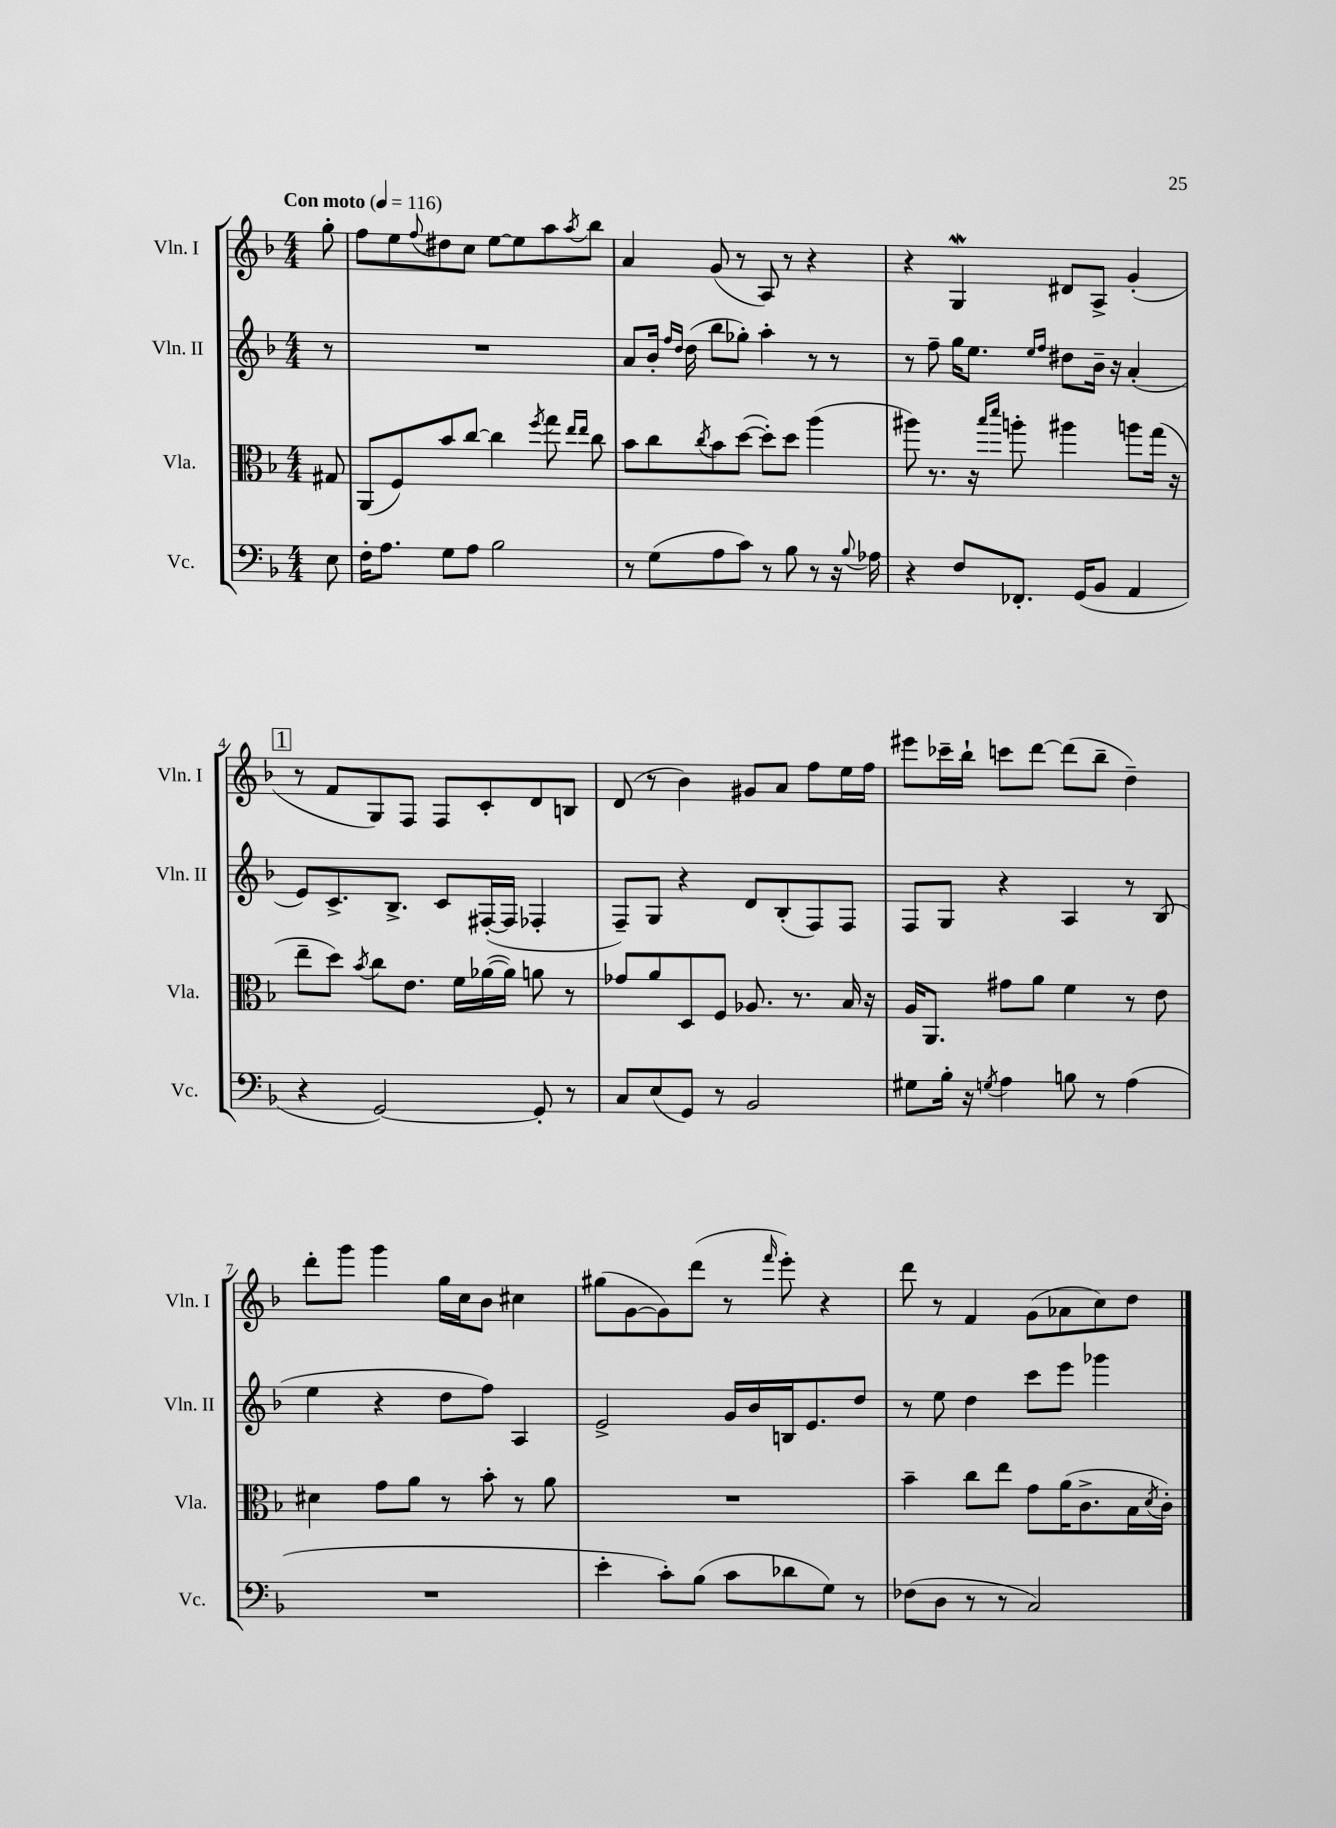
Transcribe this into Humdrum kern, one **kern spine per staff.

**kern	**kern	**kern	**kern
*staff4	*staff3	*staff2	*staff1
*clefF4	*clefC3	*clefG2	*clefG2
*k[b-]	*k[b-]	*k[b-]	*k[b-]
*M4/4	*M4/4	*M4/4	*M4/4
*MM116	*MM116	*MM116	*MM116
8E\	8G#/	8r	8gg'\
=	=	=	=
16F'\LK	(8AA/L	1r	8ff\L
8.A\J	.	.	.
.	8F/)	.	8ee\
.	.	.	8qqff/
8G\L	8b-/	.	8dd#\
8A\J	[8cc/J	.	8cc\J
2B-\	4cc\]	.	[8ee\L
.	.	.	8ee\]
.	8qff/	.	.
.	8gg\	.	8aa\
.	16qqee/LL	.	.
.	16qqee/JJ	.	8qaa/
.	8cc\	.	8bb-\J
=	=	=	=
8r	8b-\L	8a/L	4a/
(8G\L	8cc\	16b-'/Jk	.
.	.	16qqff/LL	.
.	.	16qqdd/JJ	.
.	.	(16dd\	.
.	8qcc/	.	.
8A\	8b-\	8bb-\L	(8g/
8c\J)	([8dd\J	8gg-'\J)	8r
8r	8dd'\]L)	4aa'\	8A/)
8B-\	8dd\J	.	8r
8r	(4aa\	8r	4r
16r	.	8r	.
8qqB-/	.	.	.
16A-\	.	.	.
=	=	=	=
4r	8aa#\)	8r	4r
.	8.r	8ff~\	.
8F/L	.	16gg\LK	4G/
.	16r	8.ee\J	.
.	16qqbb-/LL	.	.
.	16qqddd/JJ	.	.
8.FF-'/J	8aa'\	.	.
.	.	16qqee/LL	.
.	.	16qqff/JJ	.
.	4aa#\	8dd#\L	8d#/L
(16GG/LK	.	.	.
8BB-/J	.	16b-~\Jk	8A^/J
.	.	16r	.
4AA/	8aa\L	(4a'/	(4g'/
.	(16gg\Jk	.	.
.	16r	.	.
=	=	=	=
4r	8ee~\L	8e/L)	8r
.	8dd\J)	8.c^/	8f/L
.	8qb-/	.	.
[2GG/)	8cc\L	.	8G/)
.	.	8.B-^/J	.
.	8.e\J	.	8F/J
.	.	8c/L	8F/L
.	16f\LL	.	.
.	([16a-\	([16F#'/L	8c'/
.	16a-\]JJ)	16F#/]JJ	.
8GG'/]	8a\	4F-'/	8d/
8r	8r	.	8B/J
=	=	=	=
8C/L	8g-/L	8F~/L)	(8d/
(8E/	8a/	8G/J	8r
8GG/J)	8D/	4r	4b-\)
8r	8F/J	.	.
2BB-/	8.A-/	8d/L	8g#/L
.	.	(8B-'/	8a/J
.	8.r	.	.
.	.	8F/)	8ff\L
.	16B-/	8F/J	16ee\L
.	16r	.	16ff\JJ
=	=	=	=
8G#\L	16A/LK	8F/L	8eee#\L
.	8.AA/J	.	.
16B-'\Jk	.	8G/J	16ccc-~\L
16r	.	.	16bb-`\JJ
8qG/	.	.	.
4A\	8g#\L	4r	8ccc\L
.	8a\J	.	[8ddd\J
8B\	4f\	4A/	(8ddd\]L
8r	.	.	8bb-~\J
(4A\	8r	8r	4dd~\)
.	8e\	(8B-/	.
=	=	=	=
1r	4d#\	4ee\	8ddd'\L
.	.	.	8ggg\J
.	8g\L	4r	4ggg\
.	8a\J	.	.
.	8r	8dd\L	16gg\LL
.	.	.	16cc\J
.	8b-'\	8ff\J)	8b-\J
.	8r	4A/	4cc#\
.	8a\	.	.
=	=	=	=
4e'\	1r	2e^/	(8gg#\L
.	.	.	[8g\
8c'\L)	.	.	8g\])
(8B-\J	.	.	(8ddd\J
8c\L	.	16g/LL	8r
.	.	16b-/	.
.	.	.	16qqfff/
8d-\	.	16B/J	8eee'\)
.	.	8.e/	.
8G\J)	.	.	4r
8r	.	8dd/J	.
=	=	=	=
(8F-\L	4b-~\	8r	8ddd\
8D\J	.	8ee\	8r
8r	8cc\L	4dd\	4f/
8r	8ee\J	.	.
2C/)	8g\L	8ccc\L	(8g\L
.	(16a\K	8eee\J	8a-\
.	8.c^\	.	.
.	.	4ggg-\	8cc\)
.	16B-\L	.	8dd\J
.	8qd/	.	.
.	16c'\JJ)	.	.
==	==	==	==
*-	*-	*-	*-
